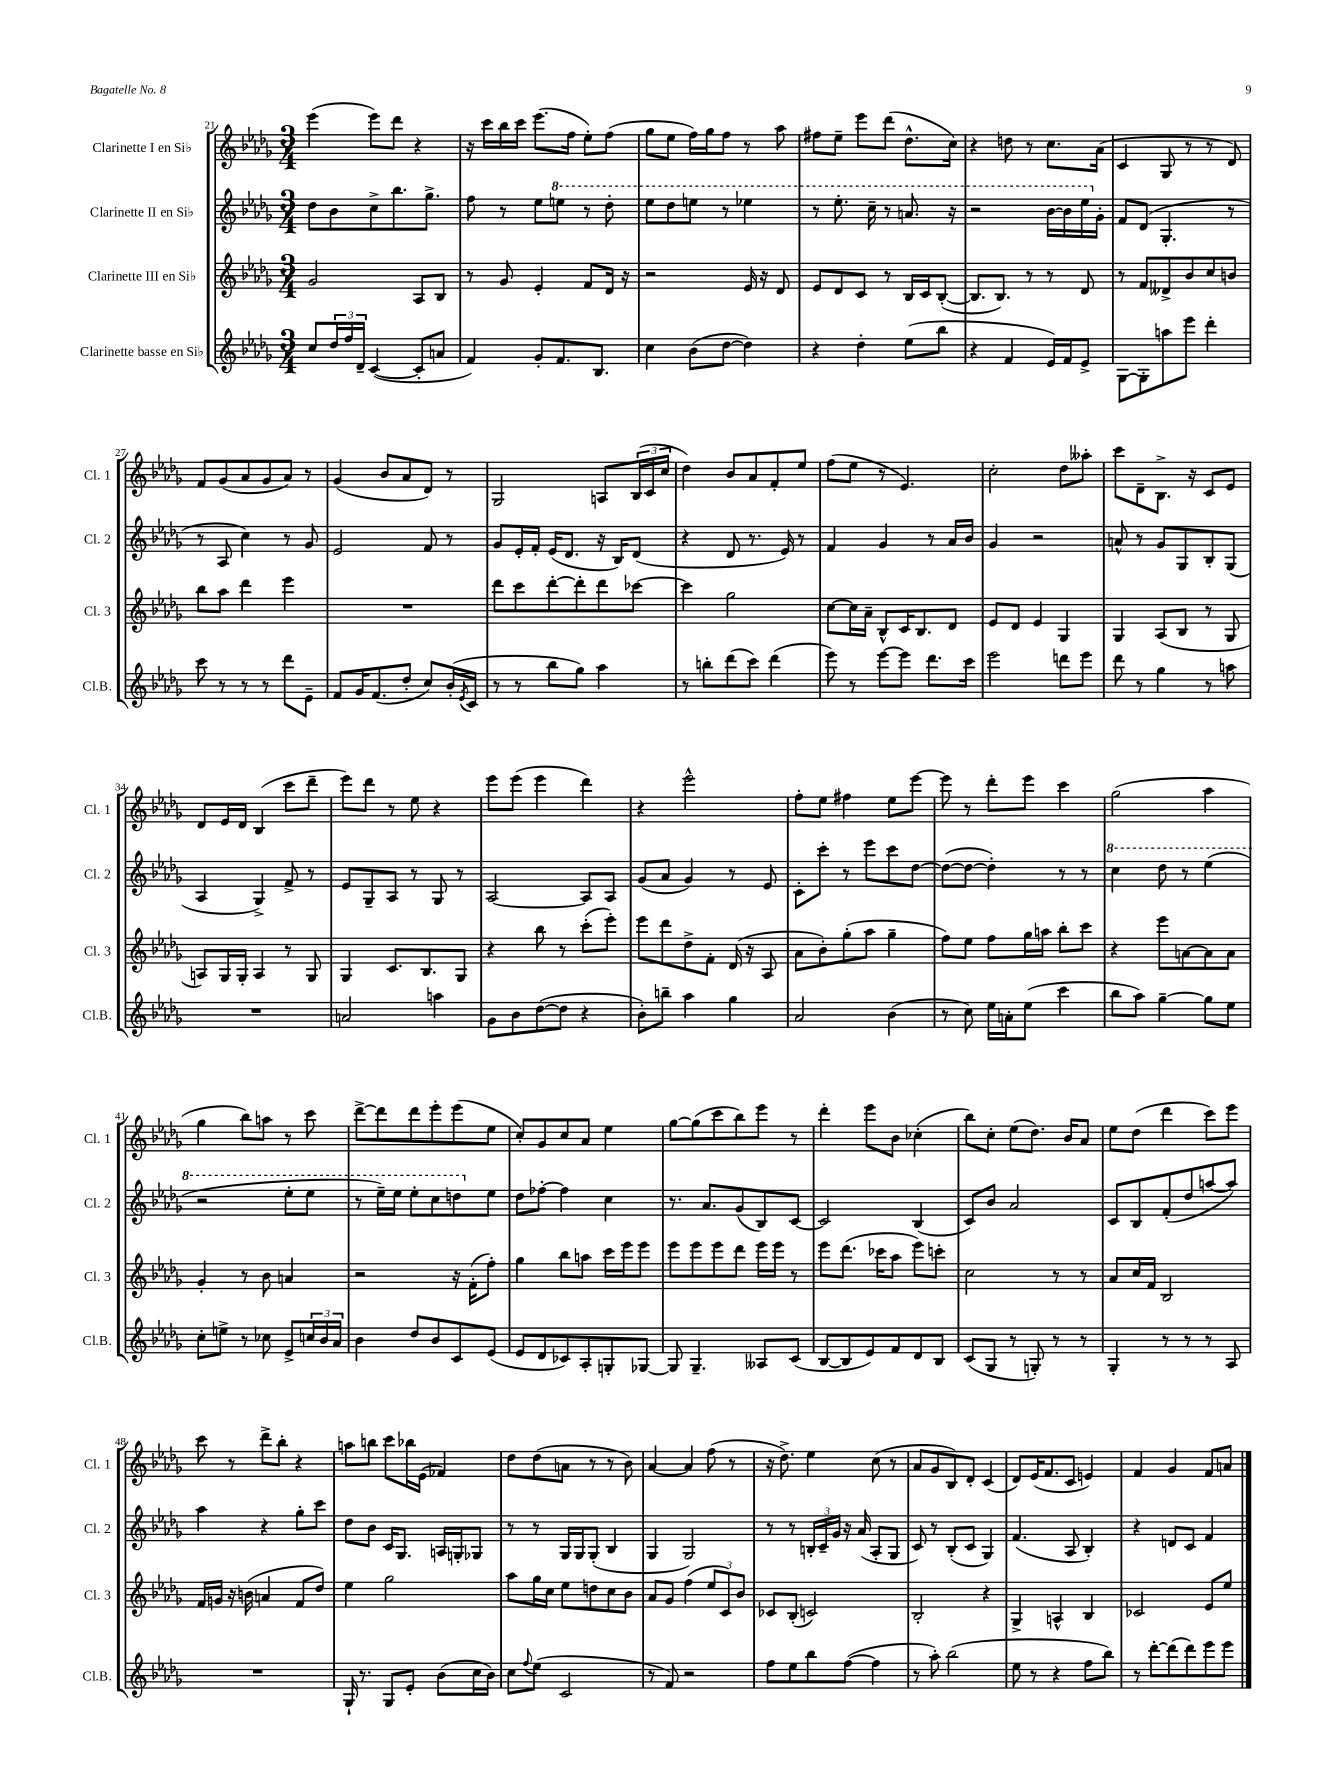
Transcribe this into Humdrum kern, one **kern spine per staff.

**kern	**kern	**kern	**kern
*part4	*part3	*part2	*part1
*staff4	*staff3	*staff2	*staff1
*I"Clarinette basse en Si♭	*I"Clarinette III en Si♭	*I"Clarinette II en Si♭	*I"Clarinette I en Si♭
*I'Cl.B.	*I'Cl. 3	*I'Cl. 2	*I'Cl. 1
*clefG2	*clefG2	*clefG2	*clefG2
*k[b-e-a-d-g-]	*k[b-e-a-d-g-]	*k[b-e-a-d-g-]	*k[b-e-a-d-g-]
*M3/4	*M3/4	*M3/4	*M3/4
=21	=21	=21	=21
8cc/L	2g-/	8dd-\L	(4eee-\
24dd-/L	.	8b-\	.
24ff/	.	.	.
24d-~/JJ	.	.	.
([4c/	.	8cc^\	8eee-\L)
.	.	8.bb-\	8ddd-\J
8c'/L]	8A-/L	.	4r
.	.	8.gg-^\J	.
8an/J	8B-/J	.	.
=22	=22	=22	=22
4f/)	8r	8ff\	16r
.	.	.	16ccc\LL
.	8g-/	8r	16bb-\
.	.	.	16ccc\JJ
8g-'/L	4e-'/	8ee-\L	(8.eee-\L
*	*	*8va	*
8.f/	.	8eeen\J	.
.	.	.	16ff\Jk
.	8f/L	8r	8ee-'\L)
8.B-/J	.	.	.
.	16d-/Jk	8ddd-'\	(8ff\J
.	16r	.	.
=23	=23	=23	=23
4cc\	2r	8eee-\L	8gg-\L
.	.	8ddd-\	8ee-\J
(8b-\L	.	8eeen\J	16ff\LL)
.	.	.	16gg-\J
[8dd-\J	.	8r	8ff\J
4dd-\])	16e-/	4eee-X\	8r
.	16r	.	.
.	8d-/	.	8aa-\
=24	=24	=24	=24
4r	8e-/L	8r	8ff#X\L
.	8d-/	8.eee-'\	8ee-~\J
4dd-'\	8c/J	.	8eee-\L
.	.	16ccc~\	.
.	8r	8r	(8ddd-\J
(8ee-\L	16B-/LL	8.aan/	8.dd-^^\L
.	16c/J	.	.
8bb-\J	([8B-'/J	.	.
.	.	16r	16cc\Jk)
=25	=25	=25	=25
4r	8.B-/L]	2r	4r
.	8.B-/J)	.	.
4f/	.	.	8ddn\
.	8r	.	8r
16e-/LL)	8r	[16bb-\LL	8.cc\L
16f/J	.	16bb-\]	.
8e-^/J	8d-/	16eee-\	.
*	*	*X8va	*
.	.	16g-'\JJ	(16a-\Jk
=26	=26	=26	=26
[8G-\L	8r	8f/L	4c/
8G-'\]	8f/L	(8d-/J	.
8aan\	8d--X^/	4.G-'/	8G-/
8eee-\J	8b-/	.	8r
4ddd-'\	8cc/	.	8r
.	8bn/J	8r	8d-/)
!!LO:LB:g=z
=27	=27	=27	=27
8ccc\	8bb-\L	8r	8f/L
8r	8aa-\J	8A-/	(8g-/
8r	4ddd-\	4cc\)	8a-/
8r	.	.	8g-/
8ddd-\L	4eee-\	8r	8a-/J)
8e-~\J	.	8g-/	8r
=28	=28	=28	=28
8f/L	2.r	2e-/	(4g-/
16g-/K	.	.	.
(8.f/	.	.	.
.	.	.	8b-/L
8dd-'/J	.	.	8a-/
8cc/L)	.	8f/	8d-/J)
(16b-'/L	.	8r	8r
8qe-/	.	.	.
16c/JJ	.	.	.
=29	=29	=29	=29
8r	8ddd-\L	8g-/L	2G-/
8r	8ccc\	16e-'/L	.
.	.	16f'/JJ	.
8bb-\L	[8ddd-'\	(16e-/KL	.
.	.	8.d-/J	.
8gg-\J)	8ddd-'\]	.	.
4aa-\	8ddd-\	16r	8An/L
.	.	16B-/KL)	.
.	[8ccc-X\J	(8d-/J	(24B-/L
.	.	.	24c/
.	.	.	24cc/JJ
=30	=30	=30	=30
8r	4ccc-\]	4r	4dd-\)
8bbn'\L	.	.	.
(8ddd-\	2gg-\	8d-/	8b-/L
8ccc\J)	.	8.r	8a-/
(4ddd-\	.	.	8f'/
.	.	16e-/)	.
.	.	8r	8ee-/J
=31	=31	=31	=31
8eee-\)	[8cc\L	4f/	(8ff\L
8r	16cc\L]	.	8ee-\J
.	16a-~\JJ	.	.
[8eee-\L	8B-^^/L	4g-/	8r
8eee-\J]	16c/K	.	4.e-/)
.	8.B-/	.	.
8.ddd-\L	.	8r	.
.	8d-/J	16a-/LL	.
16ccc\Jk	.	16b-/JJ	.
=32	=32	=32	=32
2eee-\	8e-/L	4g-/	2cc'\
.	8d-/J	.	.
.	4e-/	2r	.
8dddn\L	4G-/	.	8dd-\L
8eee-\J	.	.	8aa--X'\J
=33	=33	=33	=33
8ddd-\	4G-/	8an^^/	8ccc\L
8r	.	8r	8d-~\
4gg-\	(8A-/L	8g-/L	8.B-^\J
.	8B-/J	8G-/	.
.	.	.	16r
8r	8r	8B-'/	8c/L
8aan\	8G-/	(8G-/J	8e-/J
!!LO:LB:g=z
=34	=34	=34	=34
2.r	8An/L)	4A-/	8d-/L
.	16G-/L	.	16e-/L
.	16G-'/JJ	.	16d-/JJ
.	4A/	4G-^/)	(4B-/
.	8r	8f^/	8ccc\L
.	8G-/	8r	8ddd-~\J
=35	=35	=35	=35
2an/	4G-/	8e-/L	8eee-\L)
.	.	8G-~/	8ddd-\J
.	8.c/L	8A-/J	8r
.	.	8r	8ee-\
.	8.B-/	.	.
4aan\	.	8G-/	4r
.	8G-/J	8r	.
=36	=36	=36	=36
8g-\L	4r	[2A-/	8eee-\L
8b-\	.	.	(8eee-\J
([8dd-\	8bb-\	.	4eee-\
8dd-\J]	8r	.	.
4r	(8ccc'\L	8A-/L]	4ddd-\)
.	8eee-'\J)	8A-/J	.
=37	=37	=37	=37
8b-'\L)	8eee-\L	(8g-/L	4r
8bbn~\J	8ddd-\	8a-/J	.
4aa-\	8dd-^\	4g-/)	2eee-^^\
.	8f'\J	.	.
4gg-\	(16d-/	8r	.
.	16r	.	.
.	8A-/	8e-/	.
=38	=38	=38	=38
2a-/	8a-\L	8c'\L	8ff'\L
.	8b-'\)	8ccc'\J	8ee-\J
.	(8gg-'\	8r	4ff#X\
.	8aa-\J	8eee-\L	.
(4b-\	4gg-~\	8ccc\	8ee-\L
.	.	[8dd-\J	[8eee-\J
=39	=39	=39	=39
8r	8ff\L)	(8dd-\L_	8eee-\]
8cc\)	8ee-\J	8dd-\J_	8r
16ee-\LL	8ff\L	4dd-'\])	8ddd-'\L
16an'\J	.	.	.
(8ee-\J	16gg-\L	.	8eee-\J
.	16aan\JJ	.	.
4ccc\	8bb-'\L	8r	4ccc\
.	8ccc\J	8r	.
=40	=40	=40	=40
*	*	*8va	*
8bb-\L	4r	4ccc\	(2gg-\
8aa-\J)	.	.	.
[4gg-~\	8eee-\L	8ddd-\	.
.	[8an\	8r	.
8gg-\L]	8a\]	(4eee-\	4aa-\
8ee-\J	8a\J	.	.
!!LO:LB:g=z
=41	=41	=41	=41
8cc'\L	4g-'/	2r	4gg-\
8een^\J	.	.	.
8r	8r	.	8bb-\L)
8cc-X\	8b-\	.	8aan\J
8e-^/L	4an/	8eee-'\L	8r
24ccn/L	.	8eee-\J	8ccc\
24b-/	.	.	.
24a-/JJ	.	.	.
=42	=42	=42	=42
4b-\	2r	8r	[8ddd-^\L
.	.	16eee-~\LL)	8ddd-\]
.	.	16eee-\JJ	.
8dd-/L	.	8eee-'\L	8ddd-\
8b-/	.	8ccc\	8eee-'\
8c/	16r	8dddn\	(8eee-\
.	(16f'\KL	.	.
*	*	*X8va	*
(8e-/J	8ff'\J)	8ee-\J	8ee-\J
=43	=43	=43	=43
8e-/L	4gg-\	8dd-\L	8cc'/L)
8d-/	.	[8ff-X'\J	8g-/
8c-X/)	8bb-\L	4ff-\]	8cc/
8A-'/	8aan\J	.	8a-/J
8Gn'/	16ccc\LL	4cc\	4ee-\
.	16eee-\J	.	.
[8G-X/J	8eee-\J	.	.
=44	=44	=44	=44
8G-/]	8eee-\L	8.r	[8gg-\L
4.G-~/	8eee-\	.	(8gg-\]
.	.	8.a-/L	.
.	8eee-\	.	8ccc\
.	8ddd-\J	(8g-/	8bb-\)
8A--X/L	16eee-\LL	8B-/)	8eee-\J
.	16eee-\JJ	.	.
(8c/J	8r	[8c/J	8r
=45	=45	=45	=45
[8B-/L	8eee-\L	2c/]	4ddd-'\
8B-/]	(8.ddd-\J	.	.
8e-/)	.	.	8eee-\L
.	16ccc-X\KL	.	.
8f/	8aa-\J	.	8b-\J
8d-/	8eee-\L)	(4B-/	(4cc-X'\
8B-/J	8cccn'\J	.	.
=46	=46	=46	=46
(8c/L	2cc\	8c/L)	8bb-\L)
8G-/J	.	8b-/J	8cc'\J
8r	.	2a-/	(8ee-\L
8Gn'/)	.	.	8.dd-\J)
8r	8r	.	.
.	.	.	16b-/KL
8r	8r	.	8a-/J
=47	=47	=47	=47
4G-'/	8a-/L	8c/L	8ee-\L
.	16cc/L	8B-/	(8dd-\J
.	16f/JJ	.	.
8r	2B-/	(8f'/	4ddd-\
8r	.	8dd-/	.
8r	.	[8aan/	8ccc\L)
8A-/	.	8aa/J])	8eee-\J
!!LO:LB:g=z
=48	=48	=48	=48
2.r	16f/LL	4aa-\	8ccc\
.	16gn/JJ	.	.
.	16r	.	8r
.	(16bn\	.	.
.	4an/	4r	8ddd-^\L
.	.	.	8bb-'\J
.	8f/L	8gg-'\L	4r
.	8dd-/J)	8ccc\J	.
=49	=49	=49	=49
16G-`/	4ee-\	8dd-\L	8aan\L
8.r	.	.	.
.	.	8b-\J	8bbn\J
8G-/L	2gg-\	16c/KL	8ccc\L
.	.	8.G-/J	.
8e-'/J	.	.	16bb-X\L
.	.	.	(16e-\JJ
(8b-\L	.	16An/LL	4f-X/)
.	.	16Gn'/J	.
16cc\L	.	8G-X/J	.
16b-\JJ)	.	.	.
=50	=50	=50	=50
8cc\L	8aa-\L	8r	8dd-\L
8qqff/	.	.	.
(8ee-\J	16gg-\L	8r	(8dd-\
.	16cc\JJ	.	.
2c/	8ee-\L	16G-/LL	8an\J
.	.	16G-/J	.
.	8ddn\	(8G-'/J	8r
.	8cc\	4B-/	8r
.	8b-\J	.	8b-\)
=51	=51	=51	=51
8r	8a-/L	4G-/	[4a-/
8f/)	8g-/J	.	.
2r	(4ff\	2G-/)	4a-/]
.	12ee-/L	.	(8ff\
.	12c/)	.	.
.	.	.	8r
.	12b-/J	.	.
=52	=52	=52	=52
8ff\L	8c-X/L	8r	16r
.	.	.	8.dd-^\)
8ee-\	(8B-'/J	8r	.
8bb-\	2cn/)	24Bn'/LL	4ee-\
.	.	24c~/	.
.	.	24g-/JJ	.
([8ff\J	.	16r	.
.	.	(16a-/	.
4ff\]	.	8A-'/L	(8cc\
.	.	8G-/J	8r
=53	=53	=53	=53
8r	2B-'/	8c/)	8a-/L
8aa-'\)	.	8r	8g-/
(2bb-\	.	(8B-'/L	8B-/)
.	.	8c/J	8d-'/J
.	4r	4G-/)	(4c/
=54	=54	=54	=54
8ee-\	4G-^/	(4.f/	8d-/L)
8r	.	.	(16e-/K
.	.	.	8.f/
4r	4An^^/	.	.
.	.	8A-/	8c/J
8ff\L	4B-/	4B-'/)	4en/)
8bb-\J)	.	.	.
=55	=55	=55	=55
8r	2c-X/	4r	4f/
[8ddd-'\L	.	.	.
(8ddd-\]	.	8dn/L	4g-/
8ddd-\)	.	8c/J	.
8eee-\	8e-/L	4f/	8f/L
8eee-\J	8ee-/J	.	8an/J
==	==	==	==
*-	*-	*-	*-
